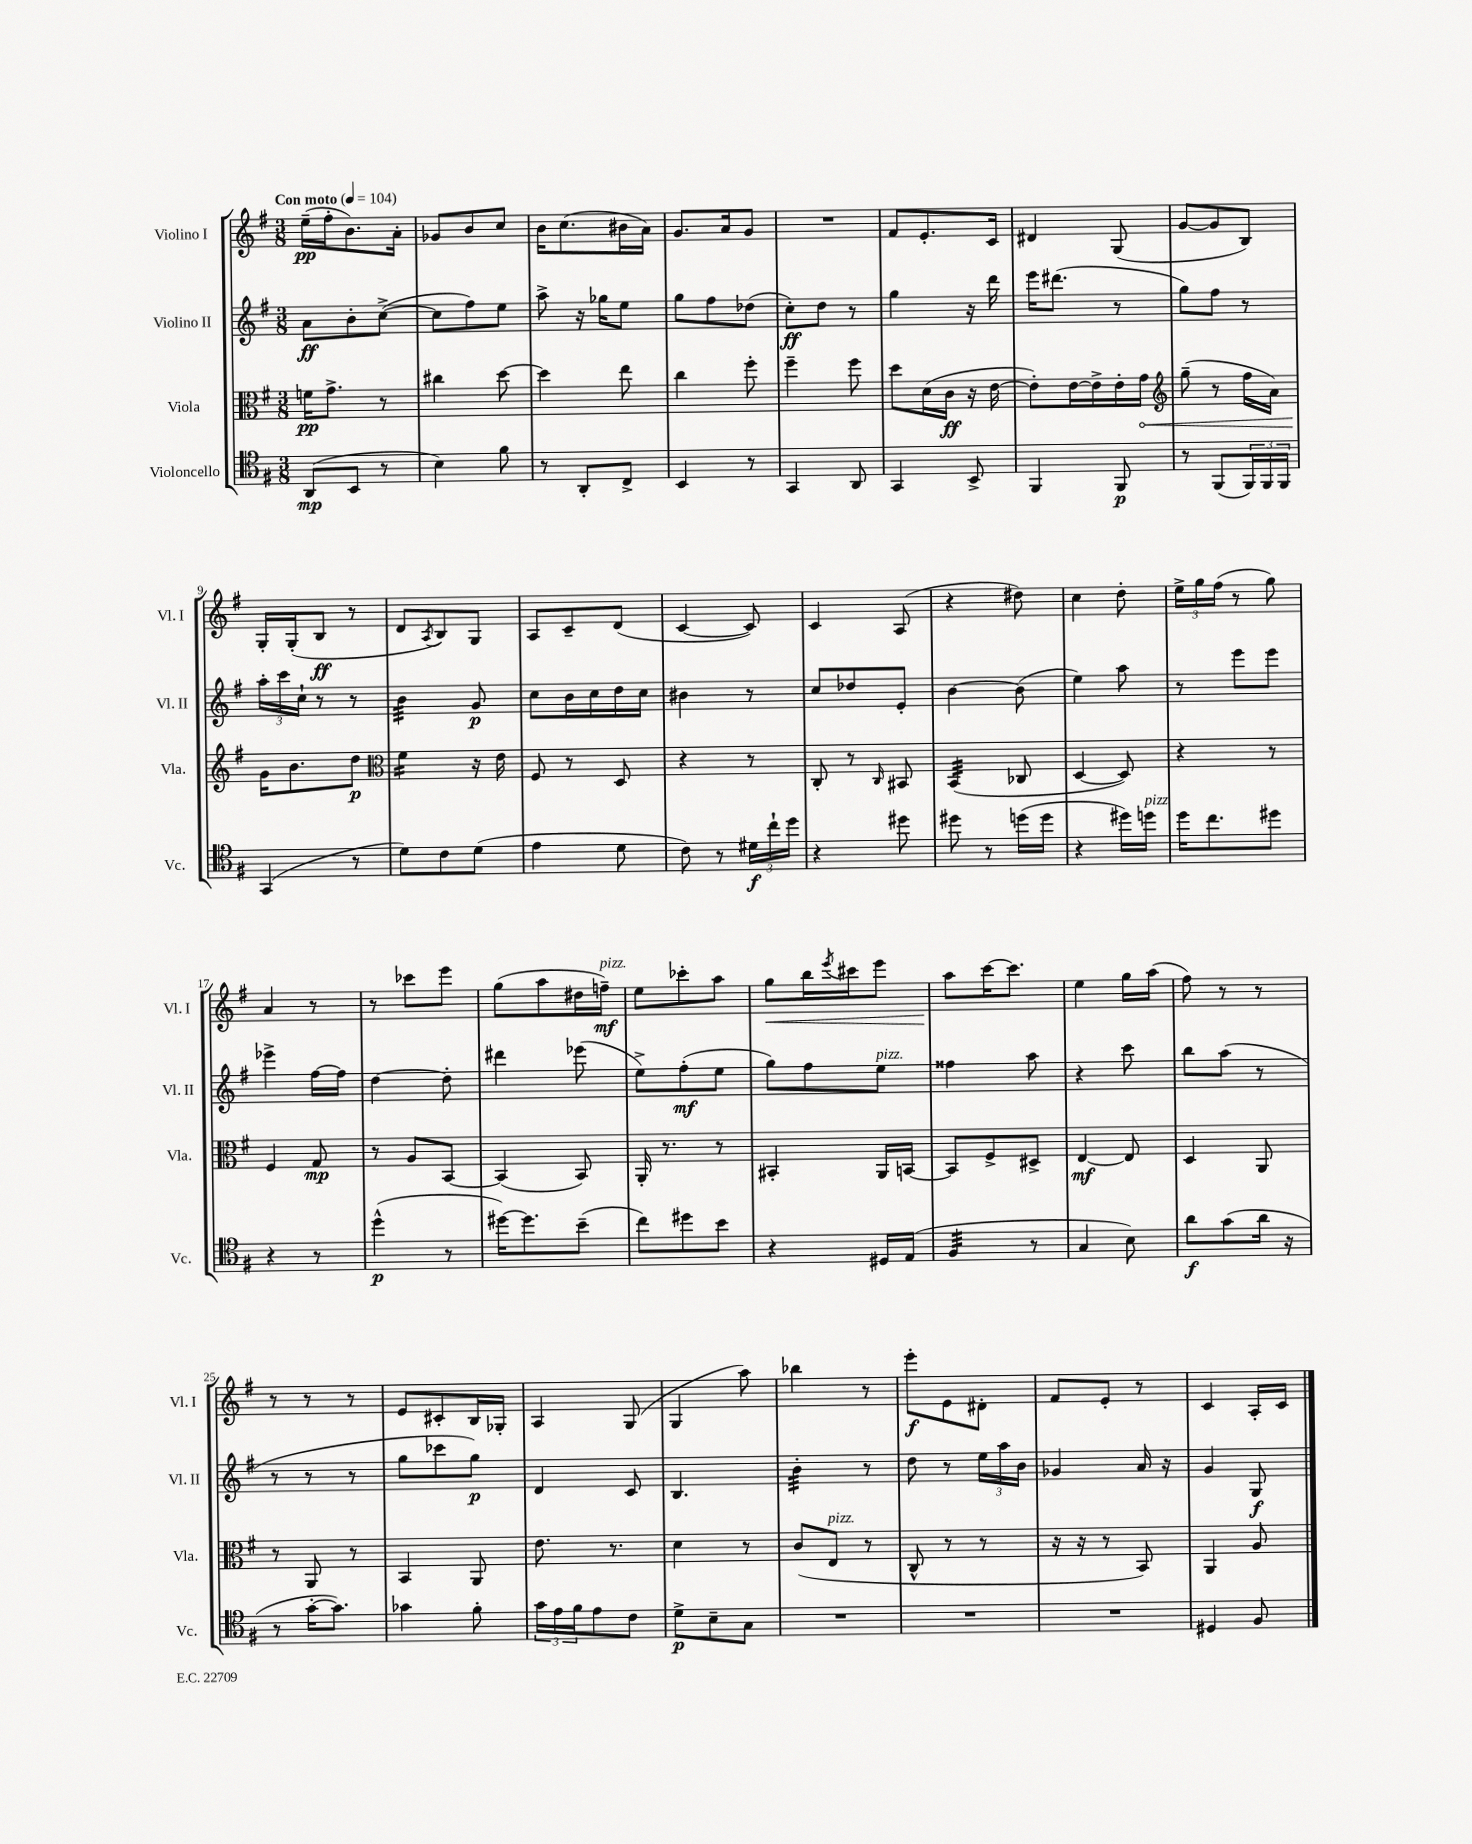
<<
\new StaffGroup <<
\new Staff = "s0" \with { instrumentName = "Violino I" shortInstrumentName = "Vl. I" } {
    \clef treble \key g \major \numericTimeSignature \time 3/8 \tempo "Con moto" 4 = 104
    e''16--\pp( fis''16-. b'8.) a'16-. |
    ges'8 b'8 c''8 |
    b'16 c''8.( bis'16 a'16) |
    g'8. a'16 g'8 |
    R4. |
    fis'8 e'8.-. c'16 |
    dis'4 g8( |
    g'8~ g'8 b8) |
    g16-. g16-.( b8\ff r8 |
    d'8 \acciaccatura { a8 } b8) g8 |
    a8 c'8-- d'8( |
    c'4~ c'8) |
    c'4 a8( |
    r4 dis''8) |
    c''4 d''8-. |
    \tuplet 3/2 { e''16-> g''16 fis''16( } r8 g''8) |
    a'4 r8 |
    r8 ces'''8 e'''8 |
    g''8( a''8 dis''16 f''16--\mf^\markup { \italic "pizz." }) |
    e''8 ces'''8-. a''8 |
    g''8\< b''16 \acciaccatura { e'''8 } cis'''16 e'''8 |
    a''8\! c'''16~ c'''8. |
    e''4 g''16 a''16( |
    fis''8) r8 r8 |
    r8 r8 r8 |
    e'8 cis'8-. b16 ges16-. |
    a4 g8( |
    g4 a''8) |
    bes''4 r8 |
    e'''8-.\f e'8 dis'8-. |
    fis'8 e'8-. r8 |
    c'4 a16-. c'16 \bar "|." |
}
\new Staff = "s1" \with { instrumentName = "Violino II" shortInstrumentName = "Vl. II" } {
    \clef treble \key g \major \numericTimeSignature \time 3/8
    a'8\ff b'8-. c''8~->( |
    c''8 fis''8) e''8 |
    a''8-> r16 ges''16 e''8 |
    g''8 fis''8 des''8( |
    c''8-.\ff) d''8 r8 |
    g''4 r16 d'''16 |
    e'''16 dis'''8.( r8 |
    g''8) fis''8 r8 |
    \tuplet 3/2 { a''16-. c'''16 c''16-! } r8 r8 |
    b'4:32 g'8\p |
    c''8 b'16 c''16 d''16 c''16 |
    bis'4 r8 |
    c''8 des''8 e'8-. |
    b'4~ b'8( |
    e''4) a''8 |
    r8 e'''8 e'''8 |
    ees'''4-> fis''16~ fis''16 |
    d''4~ d''8-. |
    dis'''4 ees'''8( |
    e''8->) fis''8-.\mf( e''8 |
    g''8) fis''8 e''8^\markup { \italic "pizz." } |
    fisis''4 a''8 |
    r4 c'''8 |
    b''8 a''8( r8 |
    r8 r8 r8 |
    g''8 ces'''8 g''8\p) |
    d'4 c'8 |
    b4. |
    b'4:32-. r8 |
    d''8 r8 \tuplet 3/2 { e''16 a''16 b'16 } |
    ges'4 a'16 r16 |
    g'4 g8\f \bar "|." |
}
\new Staff = "s2" \with { instrumentName = "Viola" shortInstrumentName = "Vla." } {
    \clef alto \key g \major \numericTimeSignature \time 3/8
    f'16\pp g'8.-> r8 |
    cis''4 d''8~ |
    d''4 e''8 |
    c''4 fis''8-. |
    fis''4-- fis''8 |
    d''8 d'16( c'16\ff r16 e'16~ |
    e'8-.) e'16~ e'16-> e'16-. \once \override Hairpin.circled-tip = ##t g'16\< |
    \clef treble g''8--( r8 fis''16 a'16) |
    g'16\! b'8. d''8\p |
    \clef alto fis'4:16 r16 e'16 |
    fis8 r8 d8 |
    r4 r8 |
    c8-. r8 \grace { c16 } bis,8 |
    b,4:32( ces8 |
    d4~ d8) |
    r4 r8 |
    fis4 g8\mp |
    r8 a8 b,8~ |
    b,4( b,8) |
    a,16-. r8. r8 |
    bis,4-. a,16 b,16~ |
    b,8 fis8-> dis8-> |
    e4~\mf e8 |
    d4 a,8 |
    r8 a,8 r8 |
    b,4 a,8 |
    e'8. r8. |
    d'4 r8 |
    c'8( e8^\markup { \italic "pizz." } r8 |
    c8-^ r8 r8 |
    r16 r16 r8 b,8) |
    a,4 a8 \bar "|." |
}
\new Staff = "s3" \with { instrumentName = "Violoncello" shortInstrumentName = "Vc." } {
    \clef tenor \key g \major \numericTimeSignature \time 3/8
    a,8\mp( b,8 r8 |
    b4) fis'8 |
    r8 a,8-. c8-> |
    b,4 r8 |
    g,4 a,8 |
    g,4 b,8-> |
    fis,4 fis,8\p |
    r8 fis,8( \tuplet 3/2 { fis,16) fis,16 fis,16 } |
    g,4( r8 |
    d'8) c'8 d'8( |
    e'4 d'8 |
    c'8) r8 \tuplet 3/2 { dis'16\f c''16-! d''16 } |
    r4 dis''8 |
    dis''8 r8 d''16( d''16 |
    r4 dis''16) d''16^\markup { \italic "pizz." } |
    d''16 c''8. dis''8 |
    r4 r8 |
    d''4-^\p( r8 |
    dis''16~) dis''8. b'8--( |
    c''8) dis''8 b'8 |
    r4 dis16 e16( |
    fis4:32 r8 |
    g4 b8) |
    a'8\f g'8( a'16 r16 |
    r8 g'16~-. g'8.) |
    ges'4 fis'8-. |
    \tuplet 3/2 { g'16 e'16 fis'16 } e'8 c'8 |
    d'8->\p b8-- g8 |
    R4. |
    R4. |
    R4. |
    dis4 fis8 \bar "|." |
}
>>
>>
